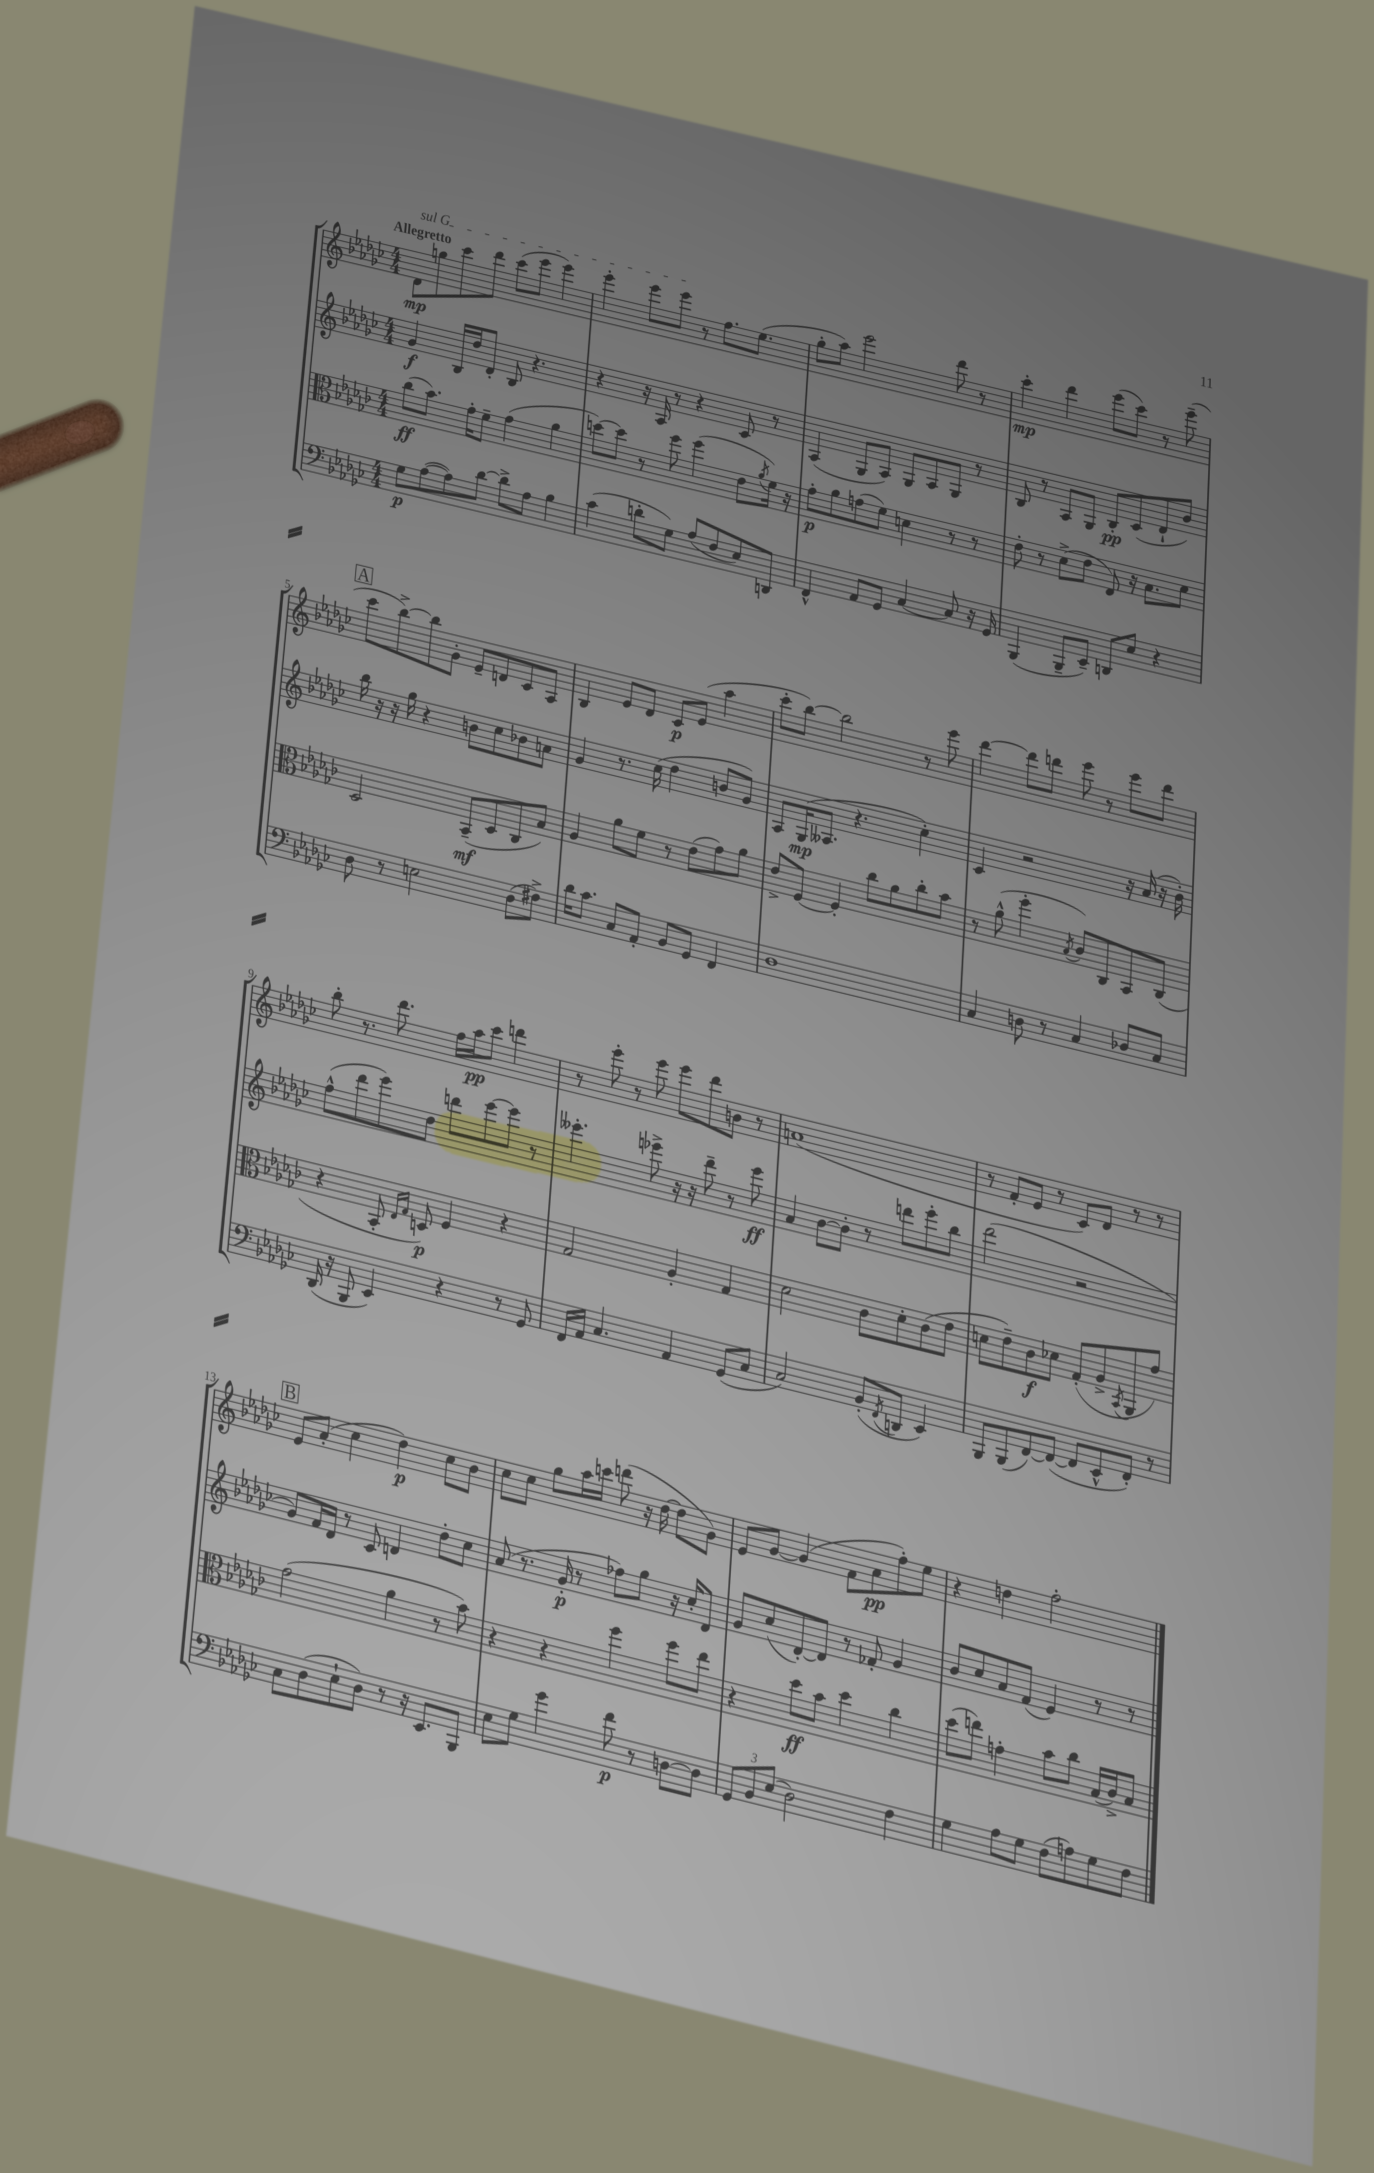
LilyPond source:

<<
\new StaffGroup <<
\new Staff = "s0" {
    \clef treble \key ges \major \numericTimeSignature \time 4/4 \tempo "Allegretto"
    \once \override TextSpanner.bound-details.left.text = \markup { \italic "sul G" } des'8\mp\startTextSpan g''8 ces'''8 des'''8 ces'''8( ees'''8 ees'''4) |
    ees'''4-. ees'''8 ees'''8\stopTextSpan r8 f''8. ees''8.( |
    ges''8-. aes''8) ees'''2 des'''8 r8 |
    ces'''4-.\mp des'''4 ees'''8( ces'''8) r8 ees'''8--( |
    \mark \markup { \box "A" } ces'''8 bes''8~->) bes''8 ges'8-. ees'8-- d'8 ces'8 aes8 |
    bes4 ees'8 des'8 ces'8\p ees'8( aes''4 |
    ces'''8-. bes''8~) bes''2 r8 ees'''8 |
    des'''4~ des'''8 d'''8 ees'''8 r8 ees'''8 d'''8 |
    bes''8-. r8. des'''8. f''16 aes''16\pp ces'''8 d'''4 |
    r8 ees'''8-. r8 ees'''8 ees'''8 des'''8 b'8 r8 |
    a'1( |
    r8 f'8-. ees'8 r8 ces'8) des'8 r8 r8 |
    \mark \markup { \box "B" } ees'8 aes'8-.( ces''4 des''4\p) ces''8 bes'8 |
    ces''8 ces''8 ges''8 aes''16 c'''16 d'''8( r16 des''16~ des''8 ges'8) |
    ees'8 ges'8~ ges'4( f'8 aes'8\pp f''8-.) ees''8 |
    r4 d''4 f''2-. \bar "|." |
}
\new Staff = "s1" {
    \clef treble \key ges \major \numericTimeSignature \time 4/4
    ges'4\f bes16 des''16 des'8-. bes8 r4. |
    r4 r16 aes16 r8 r4 ces'8 r8 |
    aes4( ges8 aes8) ges8 aes8 ges8 r8 |
    bes8 r8 aes8 ges8 bes8-.\pp ces'8( des'8-! bes'8) |
    \mark \markup { \box "A" } bes''16 r16 r16 ges''16 r4 b'8 ces''8 bes'8 a'8 |
    ges'4 r8. ces''16( des''4 b'8 ges'8) |
    aes8 ges16\mp( aeses8. r4. ces''4-.) |
    ces'4 r2 r16 aes'16( r16 bes'16-.) |
    f''8-^( des'''8 ees'''8) des''8 d'''8 ees'''8~ ees'''8 r8 |
    eeses'''4.-. ees'''8-> r16 r16 des'''8-- r8 ees'''8\ff |
    aes'4 bes'8~ bes'8-. r8 d'''8 ees'''8-. bes''8 |
    des'''2( r2 |
    \mark \markup { \box "B" } ges'8) f'16 des'16 r8 ces'8 d'4 des''8-. ces''8 |
    aes'8( r8. ges'16-.\p r8 fes''8) ges''8 r16 ces''16-. des'8 |
    ges'8 ces''8( des'8~-.) des'8 r8 fes'8-. ges'4 |
    bes'8 ces''8 aes'8 f'8( ees'4) r8 r8 \bar "|." |
}
\new Staff = "s2" {
    \clef alto \key ges \major \numericTimeSignature \time 4/4
    ces''8\ff( bes'8.) ges'16-. f'8-- ges'4( aes'4 |
    d''8~) d''8 r8 f''8 f''4( ees'8 \acciaccatura { aes'8 } f'16) r16 |
    ges'8-.\p aes'8 g'8( f'8) d'4 r8 r8 |
    ees'8-. r8 des'8->( ees'8 ees8) r16 bes8. des'8 |
    \mark \markup { \box "A" } des2 bes,8--\mf( des8 ces8 bes8) |
    aes4 aes'8 f'8 r8 ees'8( ges'8) aes'8 |
    ees'8-> f8~ f4-. ces''8 aes'8 ces''8-. bes'8 |
    r8 aes'8-^( f''4-. \acciaccatura { bes8 } ces'8) ces8 bes,8 ces8( |
    r4 bes,8-. \grace { ees16 ges16 } d8\p) f4 r4 |
    ges2 aes4-. ges4 |
    des'2 ces'8 des'8-. ces'8( ees'8 |
    d'8 ees'8--) ces'8\f des'8 ges8-.( aes8-> \acciaccatura { bes,8 } aes,8 ges'8) |
    \mark \markup { \box "B" } ges'2( aes'4 r8 bes'8) |
    r4 r4 f''4 f''8 ees''8 |
    r4 des''8\ff bes'8 des''4 ces''4 |
    des''8( e''8) g'4-. bes'8 ces''8 bes16( ces'16->) bes8 \bar "|." |
}
\new Staff = "s3" {
    \clef bass \key ges \major \numericTimeSignature \time 4/4
    ges8\p aes8~( aes8) des'8~ des'8-> aes8 bes4 |
    ces'4( d'8-. ges8) aes8( f8 ees8) d,8 |
    f,4-^ aes,8 ges,8 ces4~ ces8 r16 ges,16 |
    bes,,4( bes,,8-- ees,8--) d,8 ees8 r4 |
    \mark \markup { \box "A" } des8 r8 e2 des8( fis8->) |
    des'16 ces'8. ces8 aes,8-. bes,8 ges,8 f,4 |
    des1 |
    ces4 d8 r8 ces4 des8 ces8 |
    des,16( r16 bes,,8 ees,4) r4 r8 ges,8 |
    f,16 aes,16 ces4. aes,4 ges,8( ces8 |
    ces2) bes,8-.( \acciaccatura { f,8 } d,8 ees,4) |
    bes,,8 bes,,8( f,8~) f,8~( f,8 ees,8-^ f,8-.) r8 |
    \mark \markup { \box "B" } ces8 des8( ees8-! des8) r8 r16 ees,8. bes,,8 |
    ees8 ges8 ges'4 f'8\p r8 d8~ d8 |
    \tuplet 3/2 { ges,8 bes,8 ees8( } des2) f4 |
    ges4 aes8 ges8 f8( a8) ges8 f8 \bar "|." |
}
>>
>>
